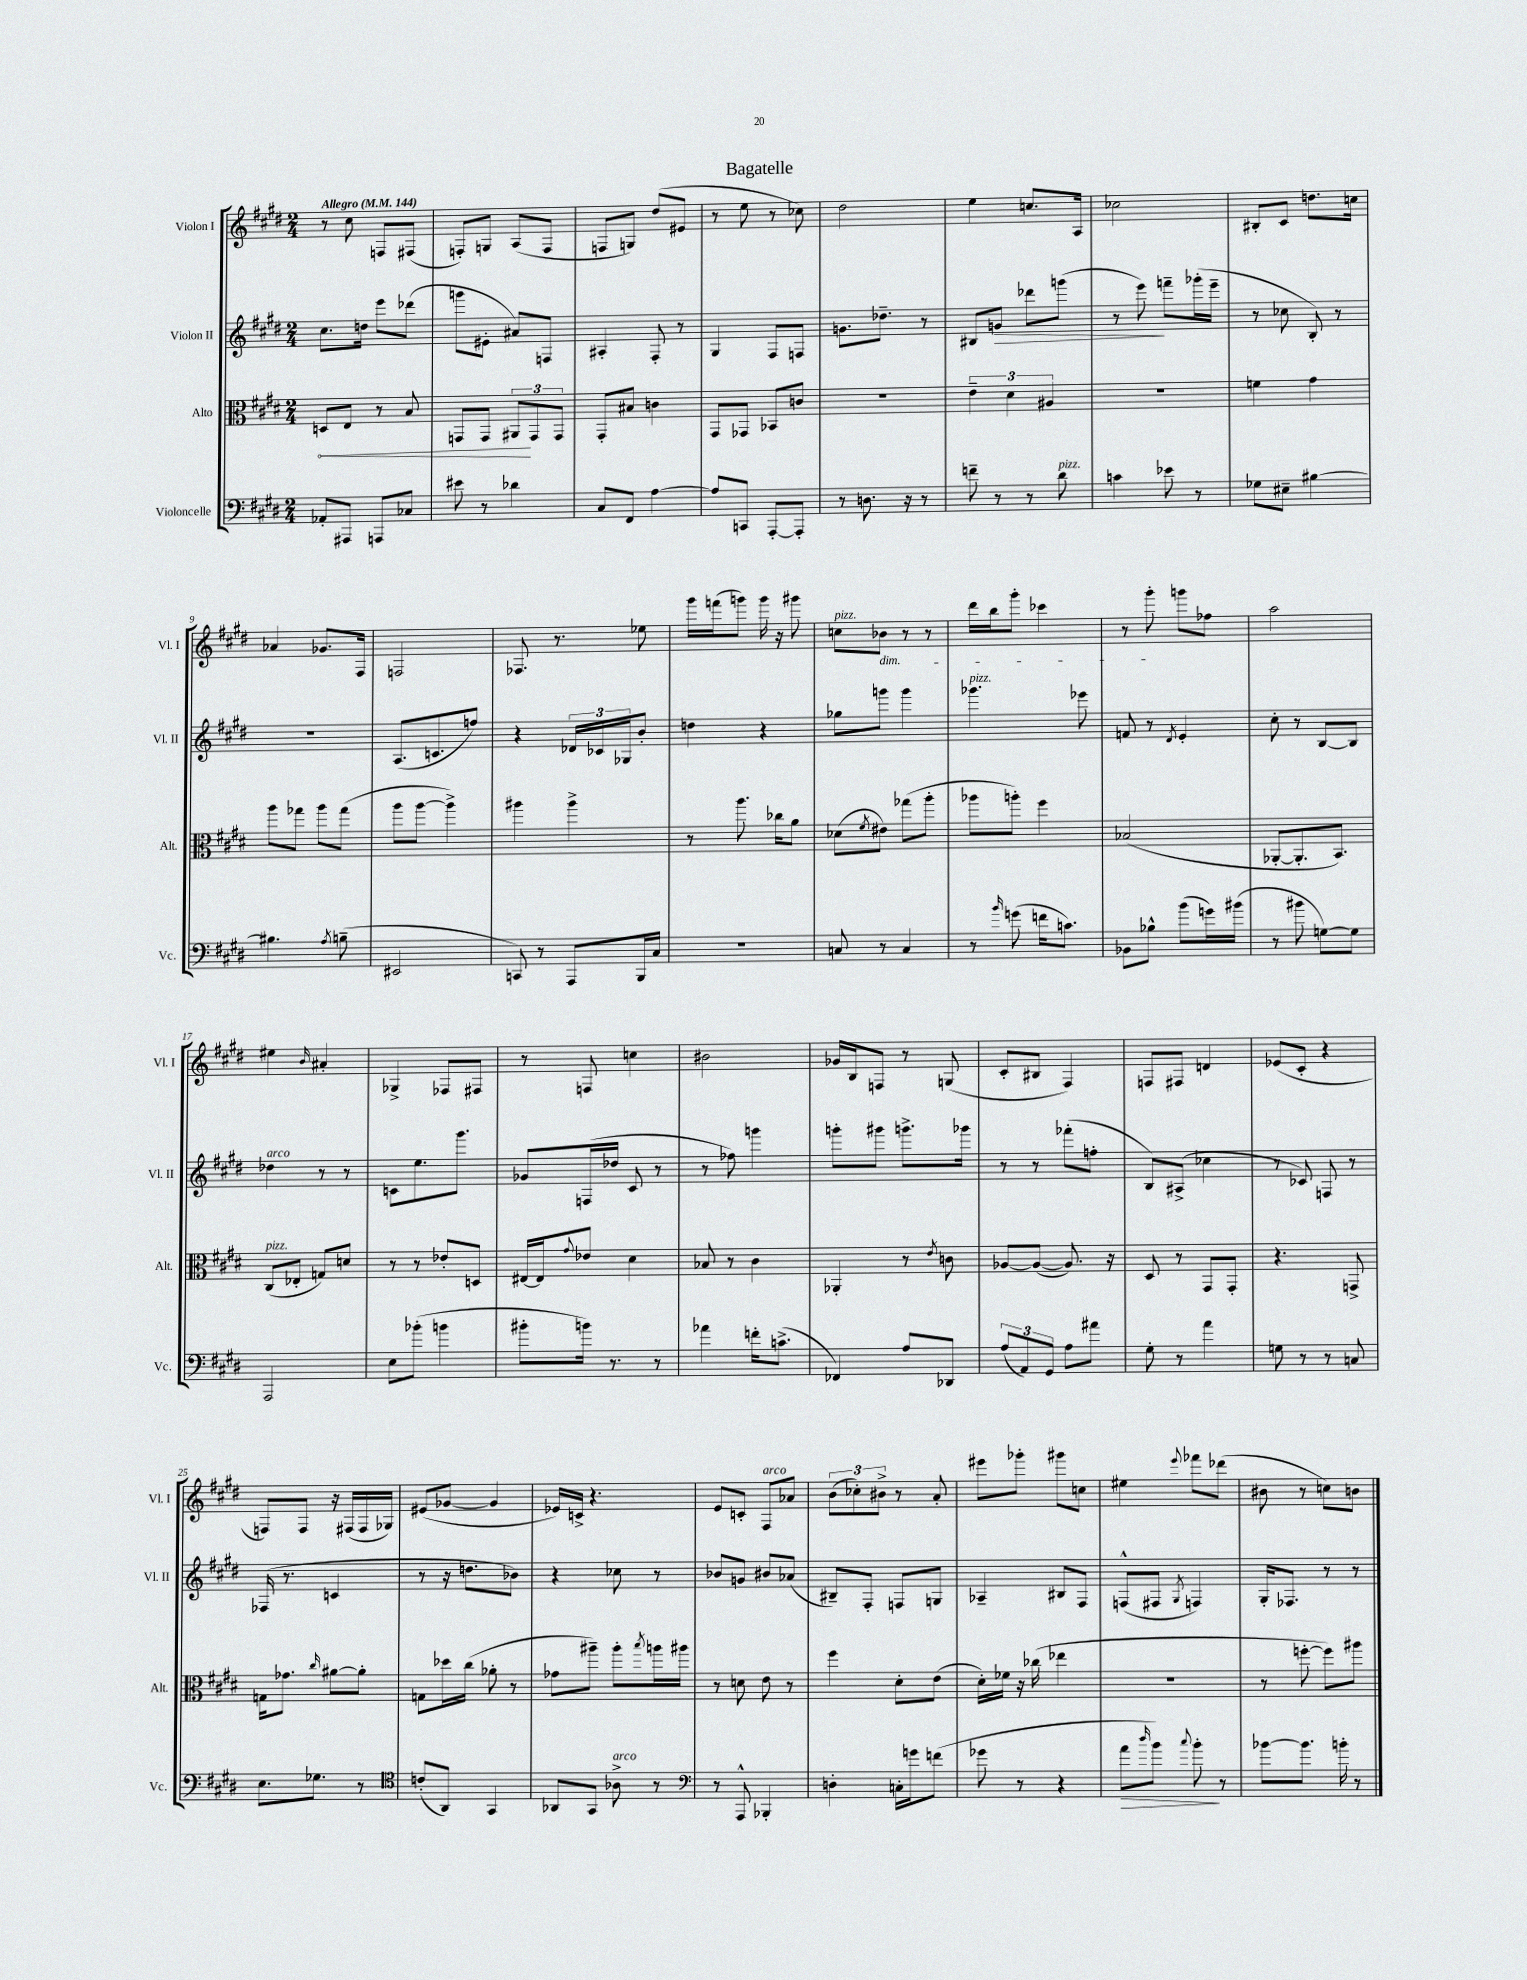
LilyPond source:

\header { title = "Bagatelle" }
<<
\new StaffGroup <<
\new Staff = "s0" \with { instrumentName = "Violon I" shortInstrumentName = "Vl. I" } {
    \clef treble \key e \major \numericTimeSignature \time 2/4 \tempo "Allegro" 4 = 144
    r8 cis''8 f8 fis8( |
    f8-.) g8 a8( f8 |
    f8 g8) dis''8( eis'8 |
    r8 e''8 r8 ces''8) |
    dis''2 |
    e''4 c''8. a16 |
    ces''2 |
    bis8-. cis'8 d''8. c''16 |
    aes'4 ges'8. fis16 |
    f2 |
    fes8. r8. ees''8 |
    gis'''16 f'''16( g'''8) g'''16 r16 gis'''8 |
    c''8^\markup { \italic "pizz." } bes'8\dim r8 r8 |
    dis'''16 b''16 gis'''8-. ces'''4 |
    r8 gis'''8-.\! g'''8 fes''8 |
    a''2 |
    eis''4 \grace { b'16 } ais'4-. |
    ges4-> fes8 fis8 |
    r8 f8 c''4 |
    bis'2 |
    ges'16 b16 f8 r8 g8( |
    cis'8-. bis8 fis4) |
    f8 fis8 d'4 |
    ees'8( cis'8-. r4 |
    f8) f8 r16 fis16( fis16 ges16) |
    eis'8( ges'8~ ges'4 |
    ees'16) c'16-> r4. |
    e'8 c'8-. fis8^\markup { \italic "arco" } aes'8 |
    \tuplet 3/2 { b'8( ces''8-.) bis'8-> } r8 a'8-. |
    eis'''8 ges'''8-. gis'''8 c''8 |
    eis''4 \appoggiatura { e'''8 } fes'''8 des'''8( |
    bis'8 r8 c''8) b'8 \bar "|." |
}
\new Staff = "s1" \with { instrumentName = "Violon II" shortInstrumentName = "Vl. II" } {
    \clef treble \key e \major \numericTimeSignature \time 2/4
    cis''8. d''16 e'''8 des'''8( |
    g'''8 eis'8-. ais'8) f8 |
    ais4-. fis8-. r8 |
    gis4 fis8 f8 |
    g'8. des''8.-- r8 |
    bis8 g'8\> des'''8 g'''8( |
    r8 e'''8\!) f'''8-- ges'''16-.( e'''16-- |
    r8 ces''8 b8-.) r8 |
    r2 |
    a8.( c'8. f''8) |
    r4 \tuplet 3/2 { des'16 ces'16 ges16 } b'8-. |
    d''4 r4 |
    ges''8 g'''8 g'''4 |
    ges'''4.^\markup { \italic "pizz." } ees'''8 |
    f'8 r8 \acciaccatura { dis'8 } e'4-. |
    cis''8-. r8 b8~ b8 |
    des''4^\markup { \italic "arco" } r8 r8 |
    c'8 e''8. gis'''8. |
    ges'8 f16( des''16 cis'8 r8 |
    r8 fes''8) g'''4 |
    g'''8-. gis'''8 g'''8.-> ges'''16 |
    r8 r8 fes'''8-.( f''8-. |
    b8) ais8->( ces''4 |
    r8 ces'8) f8 r8 |
    fes16( r8. c'4 |
    r8 r16 d''8. bes'8) |
    r4 ces''8 r8 |
    bes'8 g'8 bis'8 aes'8( |
    bis8--) fis8-. f8 g8 |
    aes4-- bis8 fis8 |
    f8-^( fis8 \acciaccatura { gis8 } f4) |
    gis16-. fes8. r8 r8 \bar "|." |
}
\new Staff = "s2" \with { instrumentName = "Alto" shortInstrumentName = "Alt." } {
    \clef alto \key e \major \numericTimeSignature \time 2/4
    \once \override Hairpin.circled-tip = ##t d8\< e8 r8 b8 |
    g,8 g,8 \tuplet 3/2 { ais,8\! g,8 g,8 } |
    gis,8-. bis8 c'4 |
    gis,8 ges,8 bes,8 c'8 |
    R2 |
    \tuplet 3/2 { e'4-- dis'4 ais4 } |
    R2 |
    f'4 gis'4 |
    a''8 ges''8 a''8 ges''8( |
    a''8 a''8~ a''4->) |
    ais''4 ais''4-> |
    r8 a''8. ces''16 a'8 |
    des'8( \acciaccatura { fis'8 } eis'8) ges''8( a''8-. |
    aes''8 a''8-.) fis''4 |
    bes2( |
    aes,8~-. aes,8.-. b,8.) |
    cis8^\markup { \italic "pizz." }( ees8-. g8) d'8 |
    r8 r8 ees'8-. d8 |
    eis16~ eis16 \appoggiatura { gis'8 } ees'8 dis'4 |
    bes8 r8 cis'4 |
    aes,4-. r8 \acciaccatura { e'8 } c'8 |
    aes8~ aes8~( aes8.) r16 |
    dis8 r8 gis,8 gis,8-. |
    r4. g,8-> |
    g16 ges'8. \grace { cis''16 } ais'8~ ais'8-. |
    g8 des''16 cis''16( aes'8-. r8 |
    ges'8 ais''8--) ais''8-. \acciaccatura { b''8 } a''16 ais''16 |
    r8 d'8 e'8 r8 |
    fis''4 dis'8-. e'8( |
    dis'16-.) fes'16 r16 ces''16( ees''4 |
    r2 |
    r8 f''8~-. f''8) ais''8 \bar "|." |
}
\new Staff = "s3" \with { instrumentName = "Violoncelle" shortInstrumentName = "Vc." } {
    \clef bass \key e \major \numericTimeSignature \time 2/4
    aes,8-. ais,,8 a,,8 ces8 |
    eis'8 r8 des'4 |
    cis8 fis,8 a4~ |
    a8 c,8 a,,8~-. a,,8-. |
    r8 d8. r16 r8 |
    f'8-- r8 r8 dis'8^\markup { \italic "pizz." } |
    c'4 ees'8 r8 |
    ges8 eis8-- bis4~ |
    bis4. \acciaccatura { a8 } b8--( |
    eis,2 |
    c,8) r8 a,,8 b,,16 cis16 |
    R2 |
    c8 r8 c4 |
    r8 \grace { b'16 } g'8( f'16 c'8.) |
    bes,8 bes8-^ b'8( g'16) bis'16( |
    r8 bis'8 g8~) g8 |
    a,,2 |
    e8 bes'8-.( b'4 |
    bis'8-. b'16) r8. r8 |
    aes'4 f'16-. c'8.->( |
    fes,4) a8 des,8 |
    \tuplet 3/2 { a8( a,8) gis,8 } a8 ais'8 |
    gis8-. r8 a'4 |
    g8 r8 r8 c8 |
    e8. ges8. r8 |
    \clef tenor c'8-.( a,8) gis,4 |
    aes,8 gis,8 aes8->^\markup { \italic "arco" } r8 |
    \clef bass r8 a,,8-^ bes,,4-. |
    d4-. c16-. g'16 f'8( |
    ges'8 r8 r4 |
    a'8\> \grace { dis''16 } b'8) \appoggiatura { cis''8 } b'8-.\! r8 |
    bes'8~ bes'8. b'16-. r8 \bar "|." |
}
>>
>>
